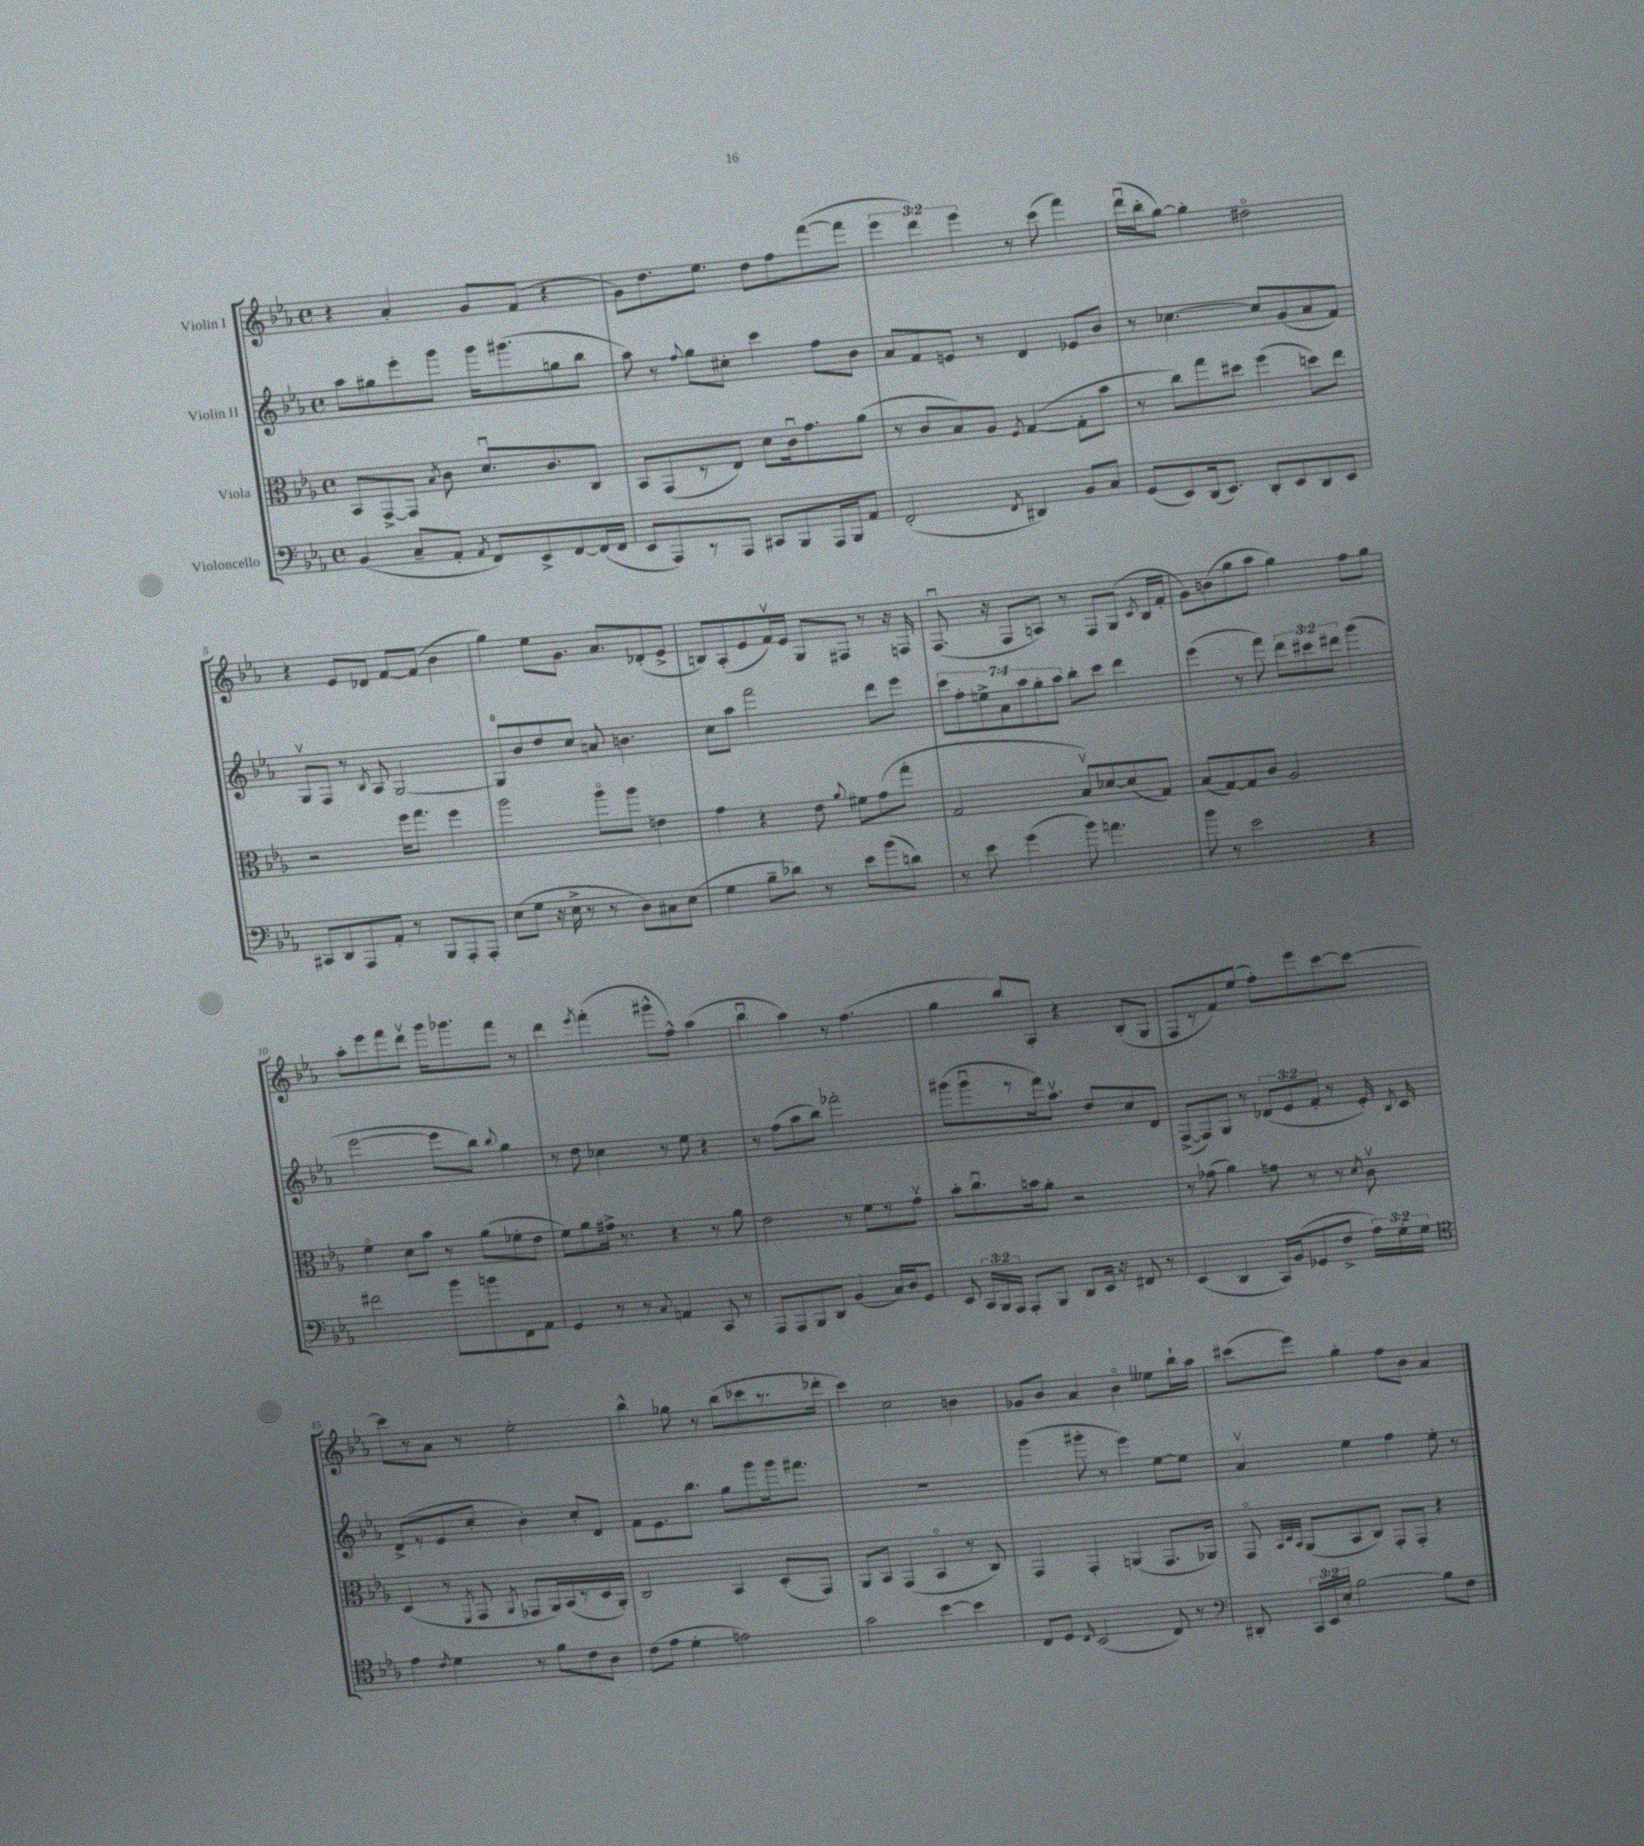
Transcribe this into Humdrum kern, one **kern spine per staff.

**kern	**kern	**kern	**kern
*part4	*part3	*part2	*part1
*staff4	*staff3	*staff2	*staff1
*I"Violoncello	*I"Viola	*I"Violin II	*I"Violin I
*clefF4	*clefC3	*clefG2	*clefG2
*k[b-e-a-]	*k[b-e-a-]	*k[b-e-a-]	*k[b-e-a-]
*M4/4	*M4/4	*M4/4	*M4/4
*met(c)	*met(c)	*met(c)	*met(c)
=1	=1	=1	=1
(4BB-/	8BB-/L	8aa-\L	4r
.	[8GG^/	8gg#X\	.
8C~/L	8GG/J]	8eee-'\	4a-'/
.	8qB-/	.	.
8AA-'/J	8c\	8ggg\J	.
8qAA-/	.	.	.
8FF/L)	8.du/L	16ggg\KL	8g/L
.	.	(8.ggg#X\	.
8EE-^/	.	.	(8f/J
.	8.c/	.	.
[8FF/	.	8ggn\	4r
(16FF/L]	8C/J	8bb-\J	.
16FF/JJ	.	.	.
=2	=2	=2	=2
8EE-/L	8BB-/L	8aa-\)	8g\L)
8AAA-/)	(8GG/	8r	8.dd\
.	.	8qqff/	.
8r	8r	8gg\L	.
.	.	.	8.ee-\J
8AAA-/J	8E-/J)	8cc#X'\J	.
8CC#X/L	8d\L	4ccc\	8dd\L
8BBB-/	16cu\k	.	8ff\
.	8.g\	.	.
16AAA-/L	.	8ff\L	([8fff\
16BBB-/J	.	.	.
8AA-/J	(8a-\J	8b-\J	8fff\J]
=3	=3	=3	=3
(2FF'/	8r	8a-/L	6eee-\
.	8c/L	8f/	.
.	.	.	6ddd\)
.	8B-/)	8en/J	.
.	.	.	6eee-\
.	8A-/J	8r	.
8qFF/	8qF/	.	.
4DD#X/)	([4G/	4d/	8r
.	.	.	(8ccc\
8BB-/L	8G'\L]	8e-X/L	4fff\)
8C/J	8b-\J	8b-/J	.
=4	=4	=4	=4
(8GG/L	8r	8r	(16dddu\LL
.	.	.	16bb-'\J
8EE-/)	8cc\L)	[4.cc-X\	[8gg\J)
(16DD/k	8gg\	.	4gg'\]
8.EE-/J)	.	.	.
.	8dd#X\J	.	.
8DD'/L	(4ff\	8cc-/L]	2dd#X\
8EE-/	.	(8g/	.
8DD/	8ddn\L)	8a-/	.
8EE-/J	8ee-\J	8f/J)	.
!!LO:LB:g=z
=5	=5	=5	=5
8CC#X/L	2r	8Gv/L	4r
8DD/	.	8F/J	.
8AAA-/	.	8r	8e-/L
.	.	8qB-/	.
8AA-'/J	.	8A-/	8d-X/J
8r	16ff\KL	[2G/	[8f/L
.	8.gg\J	.	.
8BBB-/L	.	.	(8f/J]
8AAA-'/	4ff\	.	4b-\
8AAA-'/J	.	.	.
=6	=6	=6	=6
(8E-\L	2aa-\	8G/L]	4gg\)
8G\J	.	8b-/	.
16r	.	8dd/	8ee-\L
16E-^\	.	.	.
8r	.	8cc/J	8.g\J
8r	8aa-\L	8an/	.
.	.	.	8.a-/L
8D\L)	8aa-\J	4.bn\	.
8C#X\	4en\	.	(8d-X'/
(8E-\J	.	.	8e-^/J
=7	=7	=7	=7
4G\	4g\	8cc\L	8Bn/L)
.	.	8aa-\J	(8A-'/
8B-~\L	4r	2fff\	8e-/
8d-X\J)	.	.	16fv/L)
.	.	.	16e-/JJ
8r	8e-\	.	8G/L
.	8qqa-/	.	.
8e-\L	8f#X\L	.	8F#X/J
(8b-\	(8g\	8ddd\L	8r
8dn\J)	8gg'\J	8eee-\J	16r
.	.	.	16Fn/
=8	=8	=8	=8
8r	2G/	14ccc\L	(8.Fu/
.	.	14ff'\	.
8e-\	.	.	.
.	.	14een^\	.
.	.	.	16r
.	.	14a-\	.
(4g\	.	.	8F/L
.	.	14aa-\	.
.	.	14gg'\	.
.	.	.	8An/J)
.	.	14aa-\J	.
8b-\)	8B-v/L)	8bb-'\L	8r
4.an\	[8d-X/	8ccc\J	8F/L
.	(8d-/]	4ddd\	(8G/J
.	.	.	8qc/
.	8G/J)	.	16B-/LL
.	.	.	16f'/JJ
=9	=9	=9	=9
8b-\	(8B-/L	(4eee-\	8g\L)
8r	[8G/)	.	(8bn\
2e-\	8G/]	8r	8gg\
.	8c/J	8fff\)	8aa-\J
.	2A-/	12ddd\L	4gg\)
.	.	12ccc#X\	.
.	.	12ddd#X\J	.
4r	.	(4ggg\	8ff\L
.	.	.	8gg\J
!!LO:LB:g=z
=10	=10	=10	=10
2f#X\	4f\	[2eee-\	8aa-'\L
.	.	.	8eee-\
.	8d\L	.	8fff\
.	8b-\J	.	8dddv\J
8b-\L	8r	8eee-\L]	16ggg\KL
.	.	.	8.ggg-X\
8bn\	(8a-\L	8bb-\J)	.
.	.	8qqbb-/	.
8FF\	8f-X'\	4gg\	8fff\J
8AA-\J	8e-\J	.	8r
=11	=11	=11	=11
4GG/	8f\L)	8r	4ddd\
.	8a-\	8dd\	.
.	.	.	8qeee-/
8r	16g#X^\Jk	4cc-X\	(4fff'\
.	8.r	.	.
8r	.	.	.
8qqC/	.	.	.
4AAn/	4r	8r	8ggg#X^^\L
.	.	8ee-\	8ff^^\J)
8CC/	8r	4r	(4aa-\
8r	8a-\	.	.
=12	=12	=12	=12
8AAA-/L	2e-\	8r	4bb-u\
8AAA-/	.	(8ff\L	.
8BBB-/	.	8aa-\	4aa-\)
8DD/J	.	8bb-\J)	.
(4BB-/	8r	2fff-X'\	8r
.	8f\L	.	(4.ff\
16C/LL)	8r	.	.
16D/J	.	.	.
8GG/J	8gv\J	.	.
=13	=13	=13	=13
8EE-/	8b-'\L	(8ggg#X\L	4gg\
24CC/LL	8.ccu\	8ggg#u\	.
24BBB-/	.	.	.
24AAA-/JJ	.	.	.
8AAA-'/L	.	8r	8bb-/L)
.	16bn\k	.	.
8BBB-/J	8a-'\J	16fff\k)	8A-'/J
.	.	8.aa-v\J	.
8DD/L	2r	.	4r
16EE-/Jk	.	8dd/L	.
16r	.	.	.
8FF#X/	.	8cc/	(8B-'/L
8r	.	8d/J	8G/J
=14	=14	=14	=14
(4EE-/	8r	([8F^/L	8F/L
.	(8g-X\	8F/])	8r
4DD/	4a-\)	8G/J	8f/)
.	.	8r	(8ee-/J
16CC/LL)	8gn\	(12d-X/L	8ff'\L)
(16BB-/J	.	.	.
.	.	12e-/	.
8GG-X/	8r	.	8eee-\
.	.	12f'/J	.
8F^/J	8r	8r	[8ccc\
.	8qd/	.	.
24A-\LL)	8cv\	16e-'/)	8ccc\J_
24G'\	.	.	.
.	.	8qB-/	.
.	.	16c/	.
24G\JJ	.	.	.
!!LO:LB:g=z
=15	=15	=15	=15
*clefC4	*	*	*
4e-\	(4D/	(8d^/L	8ccc\L]
.	.	8r	8r
8qc/	.	.	.
4d\	8r	8e-/	8a-\J
.	8qFF/	.	.
.	8GG/	8cc'/J	8r
.	8qAA-/	.	.
8r	8GG-X/L	4b-'\)	2ee-'\
8f\L	16AA-/L)	.	.
.	(16BB-/	.	.
8c\	8r	8cc'/L	.
8A-\J	16D/	8d/J	.
.	16AA-'/JJ)	.	.
=16	=16	=16	=16
(8c\L	2C/	8f\L	4bb-^^\
8e-\J	.	8.e-\	.
4d'\	.	.	8gg-X\
.	.	8.bb-\J	.
.	.	.	8r
2en\)	4BB-/	8gg\L	(8bb-\L
.	.	8ggg\	8ccc-X\
.	(8D'/L	16ggg\k	8.r
.	.	8.fff#X\J	.
.	8GG/J)	.	.
.	.	.	16ddd-X'\Jk
=17	=17	=17	=17
2g\	8AA-/L	1r	4ccc\)
.	8BB-/J	.	.
.	(4GG/	.	2cc\
[4b-\	4BB-/	.	.
4b-\]	8r	.	4bn\
.	8C/)	.	.
=18	=18	=18	=18
8C/L	4GG/	(4ggg\	8g-X/L
8D/J	.	.	8b-/J
16qqC/	.	.	.
(2BB-/	4GG'/	8ggg#X'\	4a-/
.	.	8r	.
.	(4AAn/	4eee-\)	4b-\
8C/)	8.GG/L	[8ee-\L	8ee--X\L
8r	.	8ee-\J]	16bb-`\L
.	16AA-X/Jk)	.	16aa-\JJ
=19	=19	=19	=19
*clefF4	*	*	*
8DD#X'/	8GG/	4a-v/	(8ccc#X\L
.	32qqBB-/LLL	.	.
.	32qqD/	.	.
.	32qqBB-/JJJ	.	.
24CC/LL	(8AA-/L	.	8eee-\J)
24EE-/	.	.	.
24E-'/JJ	.	.	.
[2B-\	8BB-/	4ee-\	4gg'\
.	8C/J)	.	.
.	8GG'/L	4ff\	8ff\L
.	8GG'/J	.	8b-\J
8B-\L]	4r	8ee-'\	4a-/
8F\J	.	8r	.
==	==	==	==
*-	*-	*-	*-
